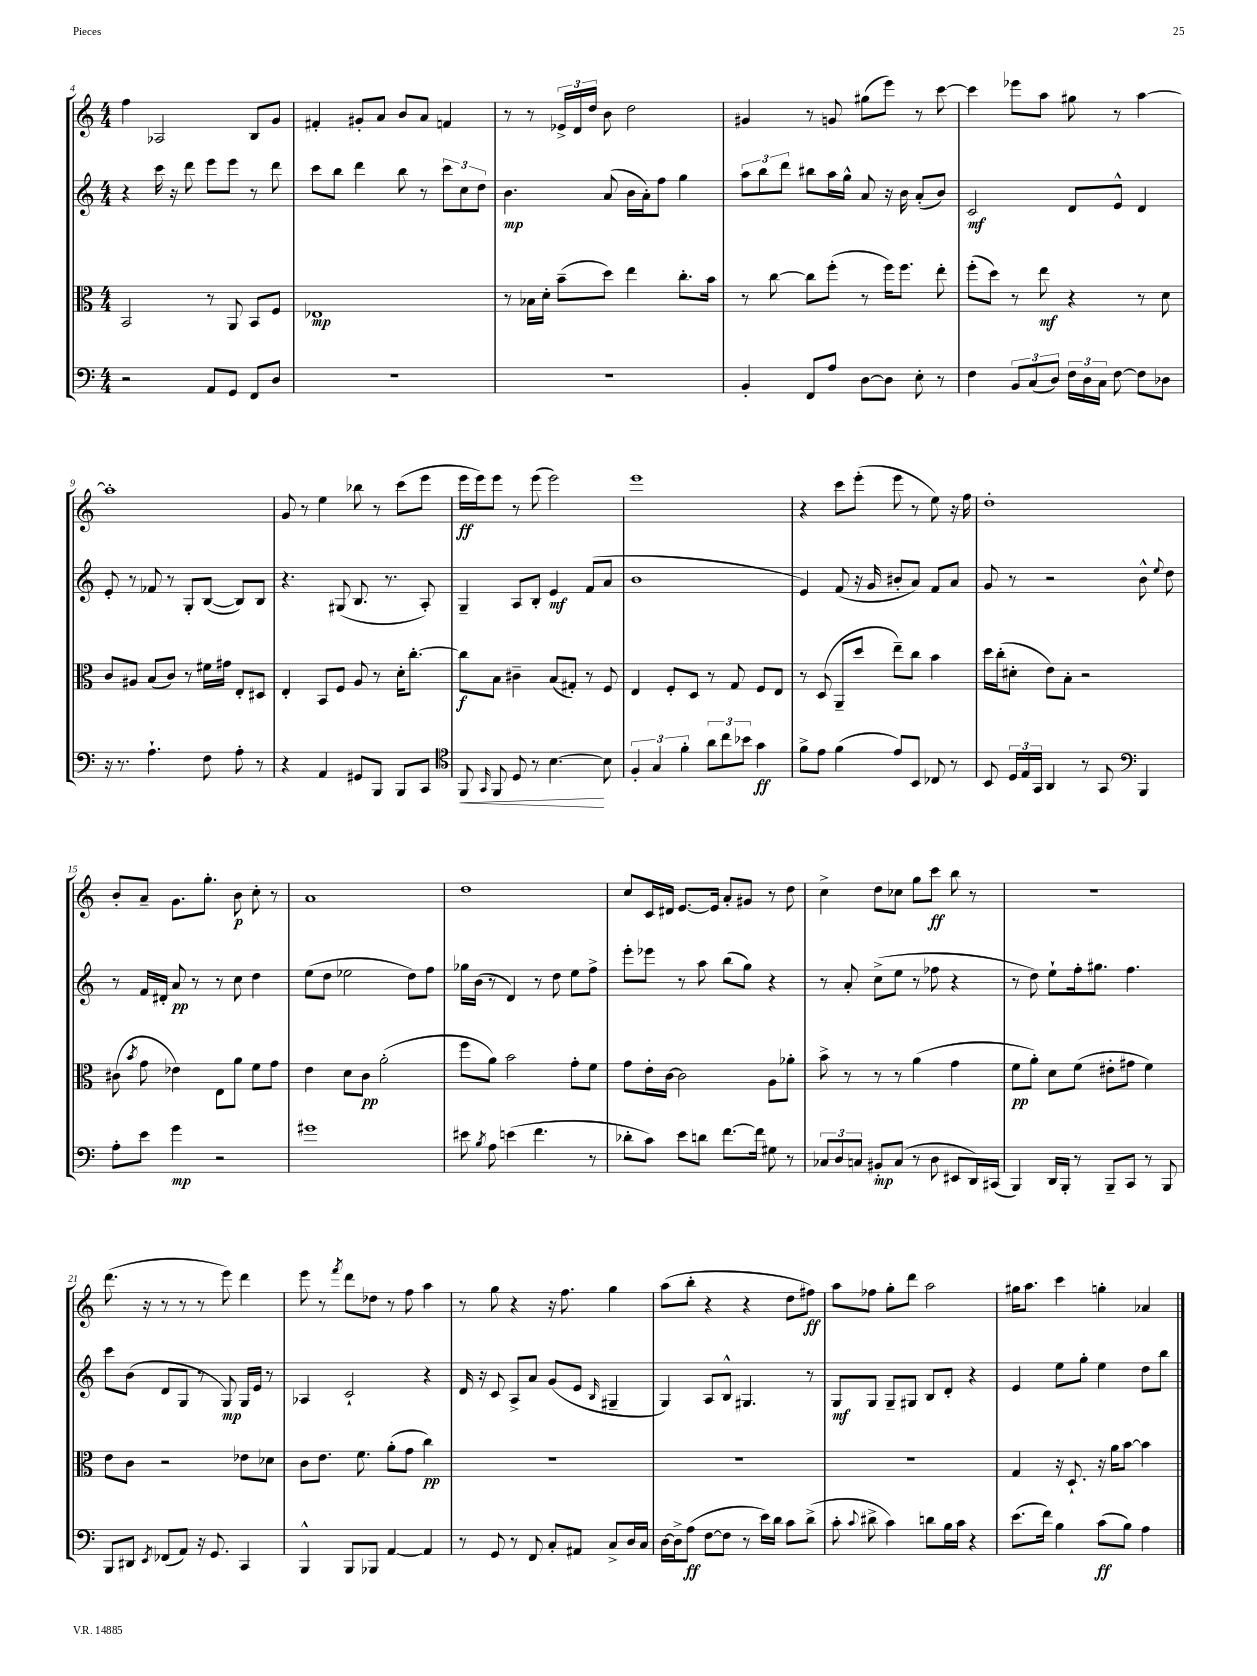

**kern	**kern	**kern	**kern
*staff4	*staff3	*staff2	*staff1
*clefF4	*clefC3	*clefG2	*clefG2
*k[]	*k[]	*k[]	*k[]
*M4/4	*M4/4	*M4/4	*M4/4
2r	2BB/	4r	4ff\
.	.	16ccc\	2A-/
.	.	16r	.
.	.	8ddd\	.
8AA/L	8r	8eee\L	.
8GG/J	8AA/	8eee\J	.
8FF/L	8BB/L	8r	8B/L
8D/J	8F/J	8ddd\	8g/J
=	=	=	=
1r	1E-	8ccc\L	4f#'/
.	.	8bb\J	.
.	.	4ddd\	8g#'/L
.	.	.	8a/J
.	.	8bb\	8b/L
.	.	8r	8a/J
.	.	12ccc\L	4f/
.	.	12cc\	.
.	.	12dd\J	.
=	=	=	=
1r	8r	4.b\	8r
.	16B-\LL	.	8r
.	16d'\JJ	.	.
.	(8b~\L	.	24e-^/LL
.	.	.	24d/
.	.	.	24dd/JJ
.	8dd\J)	(8a/	8b\
.	4ee\	16b\LL	2dd\
.	.	16a'\J)	.
.	.	8ff\J	.
.	8.cc'\L	4gg\	.
.	16b\Jk	.	.
=	=	=	=
4BB'/	8r	12aa\L	4g#/
.	.	12bb\	.
.	[8cc\	.	.
.	.	12ddd\J	.
8FF/L	8cc\]L	8bb#\L	8r
8A/J	(8ff'\J	16aa\L	8g/
.	.	16gg^^\JJ	.
[8D\L	8r	8a/	(8gg#\L
8D\]J	16ff\LK)	16r	8eee\J)
.	8.ff\J	16b\	.
8E'\	.	(8a'/L	8r
8r	8ee'\	8b/J)	[8ccc\
=	=	=	=
4F\	(8ff'\L	2c/	4ccc\]
.	8dd\J)	.	.
12BB/L	8r	.	8eee-\L
(12C/	.	.	.
.	8ee\	.	8aa\J
12D/J)	.	.	.
24F\LL	4r	8d/L	8gg#\
24D\	.	.	.
24C\JJ	.	.	.
[8F\	.	8e^^/J	8r
8F\]L	8r	4d/	[4aa\
8D-\J	8d\	.	.
=	=	=	=
16r	8c/L	8e'/	1aa']
8.r	.	.	.
.	8A#/J	8r	.
4.A`\	(8B/L	8f-/	.
.	8c/J)	8r	.
.	8r	8G'/L	.
8F\	16f#\LL	([8B/J	.
.	16g#\JJ	.	.
8A'\	8E'/L	8B/]L)	.
8r	8D#/J	8B/J	.
=	=	=	=
4r	4E'/	4.r	8g/
.	.	.	8r
4AA/	8BB/L	.	4ee\
.	8F/J	(8G#/	.
8GG#/L	8A/	8.B/	8bb-\
8BBB/J	8r	.	8r
.	.	8.r	.
8BBB/L	16d'\LK	.	(8ccc\L
.	[8.cc'\J	.	.
8CC/J	.	8A'/)	8eee\J
=	=	=	=
*clefC4	*	*	*
8FF/	8cc\]L	4G~/	16eee\LL
.	.	.	16eee\J)
16qqGG/	.	.	.
8FF/	8B\J	.	8eee\J
8D/	4c#~\	8A/L	8r
8r	.	8B'/J	(8eee\
[4.B\	(8B/L	4e/	2eee\)
.	8G#'/J)	.	.
.	8r	(8f/L	.
8B\]	8F/	8a/J	.
=	=	=	=
6F'/	4E/	1b	1eee
6G/	.	.	.
.	8F'/L	.	.
6f'\	.	.	.
.	8D/J	.	.
12a\L	8r	.	.
12cc\	.	.	.
.	8G/	.	.
12b-\J	.	.	.
4g\	8F/L	.	.
.	8E/J	.	.
=	=	=	=
8f^\L	8r	4e/)	4r
8e\J	(8D/	.	.
(4f\	8AA~/L	(8f/	8ccc\L
.	8dd/J	16r	(8eee'\J
.	.	16g/	.
8e/L)	8ee~\L)	8b#'/L	8eee\
8BB/J	8cc\J	8a/J)	8r
8C-/	4b\	8f/L	8ee\)
8r	.	8a/J	16r
.	.	.	16ff\
=	=	=	=
8BB/	16dd\LL	8g/	1dd'
.	(16cc'\J	.	.
24D/LL	8d#'\J	8r	.
24E/	.	.	.
24GG/JJ	.	.	.
4AA/	8e\L)	2r	.
.	8B'\J	.	.
8r	2r	.	.
8GG/	.	.	.
*clefF4	*	*	*
4BBB/	.	8b^^\	.
.	.	8qqee/	.
.	.	8dd\	.
=	=	=	=
8A'\L	(8c#\	8r	8b'/L
.	8qb/	.	.
8e\J	8g\	16f/LL	8a~/J
.	.	16d#'/JJ	.
4g\	4e-\)	8a/	8.g\L
.	.	8r	.
.	.	.	8.gg'\J
2r	8E\L	8r	.
.	8a\J	8cc\	8b\
.	8f\L	4dd\	8cc'\
.	8g\J	.	8r
=	=	=	=
1g#	4e\	(8ee\L	1a
.	.	8dd\J	.
.	8d\L	2ee-\	.
.	8c\J	.	.
.	(2a'\	.	.
.	.	8dd\L)	.
.	.	8ff\J	.
=	=	=	=
8e#\	8ff\L	16gg-\LL	1dd
.	.	(16b\JJ	.
8qB/	.	.	.
8A\	8a\J)	8r	.
(4e\	2b\	4d/)	.
4.f\	.	8r	.
.	.	8dd\	.
.	8g'\L	8ee\L	.
8r	8f\J	8ff^\J	.
=	=	=	=
8d-'\L	8g\L	8eee'\L	8cc/L
8c\J)	16e'\L	8eee-\J	16c/L
.	[16c\JJ	.	16d#/JJ
8e\L	2c\]	8r	[8.e/L
8d\J	.	8aa\	.
.	.	.	16e/]Jk
[8.f\L	.	(8bb\L	8a'/L
.	.	8gg\J)	8g#/J
16f\]Jk	.	.	.
8G#\	8A\L	4r	8r
8r	8a-'\J	.	8dd\
=	=	=	=
12C-/L	8b^\	8r	4cc^\
12D/	.	.	.
.	8r	8a'/	.
12C/J	.	.	.
8BB#'/L	8r	(8cc^\L	8dd\L
(8C/J	8r	8ee\J	8cc-\J
8r	(4a\	8r	8gg\L
8D\	.	8ff-\	8ccc\J
8EE#/L	4g\	4r	8bb\
16DD/L)	.	.	8r
(16CC#/JJ	.	.	.
=	=	=	=
4BBB/)	8f\L	8r	1r
.	8a'\J)	8dd\)	.
16DD/LL	8d\L	8ee`\L	.
16BBB'/JJ	.	.	.
8r	(8f\J	16ff'\k	.
.	.	8.gg#\J	.
8BBB~/L	8e#'\L	.	.
8CC/J	8g#\J	4.ff\	.
8r	4f\)	.	.
8BBB/	.	.	.
=	=	=	=
8BBB/L	8e\L	8ccc\L	(8.ddd\
8DD#/J	8c\J	(8b\J	.
.	.	.	16r
8qEE/	.	.	.
(8FF-/L	2r	8d/L	8r
8AA/J)	.	8G/J	8r
16r	.	8r	8r
8.GG/	.	.	.
.	.	8G/)	8eee\)
4CC/	8e-\L	16G/LL	4ddd\
.	.	16e/JJ	.
.	8d-\J	8r	.
=	=	=	=
4BBB^^/	8c\L	4A-/	8eee\
.	8.e\J	.	8r
.	.	.	8qfff/
8BBB/L	.	2c`/	8ddd\L
.	8.f\	.	.
8BBB-/J	.	.	8dd-\J
[4AA/	(8a'\L	.	8r
.	8g\J	.	8ff\
4AA/]	4cc\)	4r	4aa\
=	=	=	=
8r	1r	16d/	8r
.	.	16r	.
8GG/	.	8c/	8gg\
8r	.	8A^/L	4r
8FF/	.	8a/J	.
8C'/L	.	(8g/L	16r
.	.	.	8.ff\
8AA#/J	.	8e/J	.
.	.	16qqB/	.
8C^/L	.	4G#~/	4gg\
16D/L	.	.	.
16C/JJ	.	.	.
=	=	=	=
[16D\LL	1r	4G/)	(8aa\L
16D^\]J	.	.	.
(8A\J	.	.	8bb'\J
[8F\L	.	8A/L	4r
8F\]J	.	8B^^/J	.
8r	.	4.G#/	4r
16e\LL)	.	.	.
16d\JJ	.	.	.
8c\L	.	.	8dd\L
(8d^\J	.	8r	8ff#\J)
=	=	=	=
8c'\	1r	8G/L	8aa\L
8qqc/	.	.	.
8d#^\	.	8G/J	8ff-\J
4c\)	.	8G~/L	8gg'\L
.	.	8G#/J	8ddd\J
8d\L	.	8B/L	2aa\
16B\L	.	8d'/J	.
16c\JJ	.	.	.
4r	.	4r	.
=	=	=	=
(8.e\L	4G/	4e/	16gg#\LK
.	.	.	8.aa\J
16f\Jk)	.	.	.
4B\	16r	8ee\L	4ccc\
.	8.D`/	.	.
.	.	8gg'\J	.
(8c\L	16r	4ee\	4gg'\
.	16a\LK	.	.
8B\J)	[8b\J	.	.
4A\	4b\]	8dd\L	4a-/
.	.	8bb\J	.
==	==	==	==
*-	*-	*-	*-
